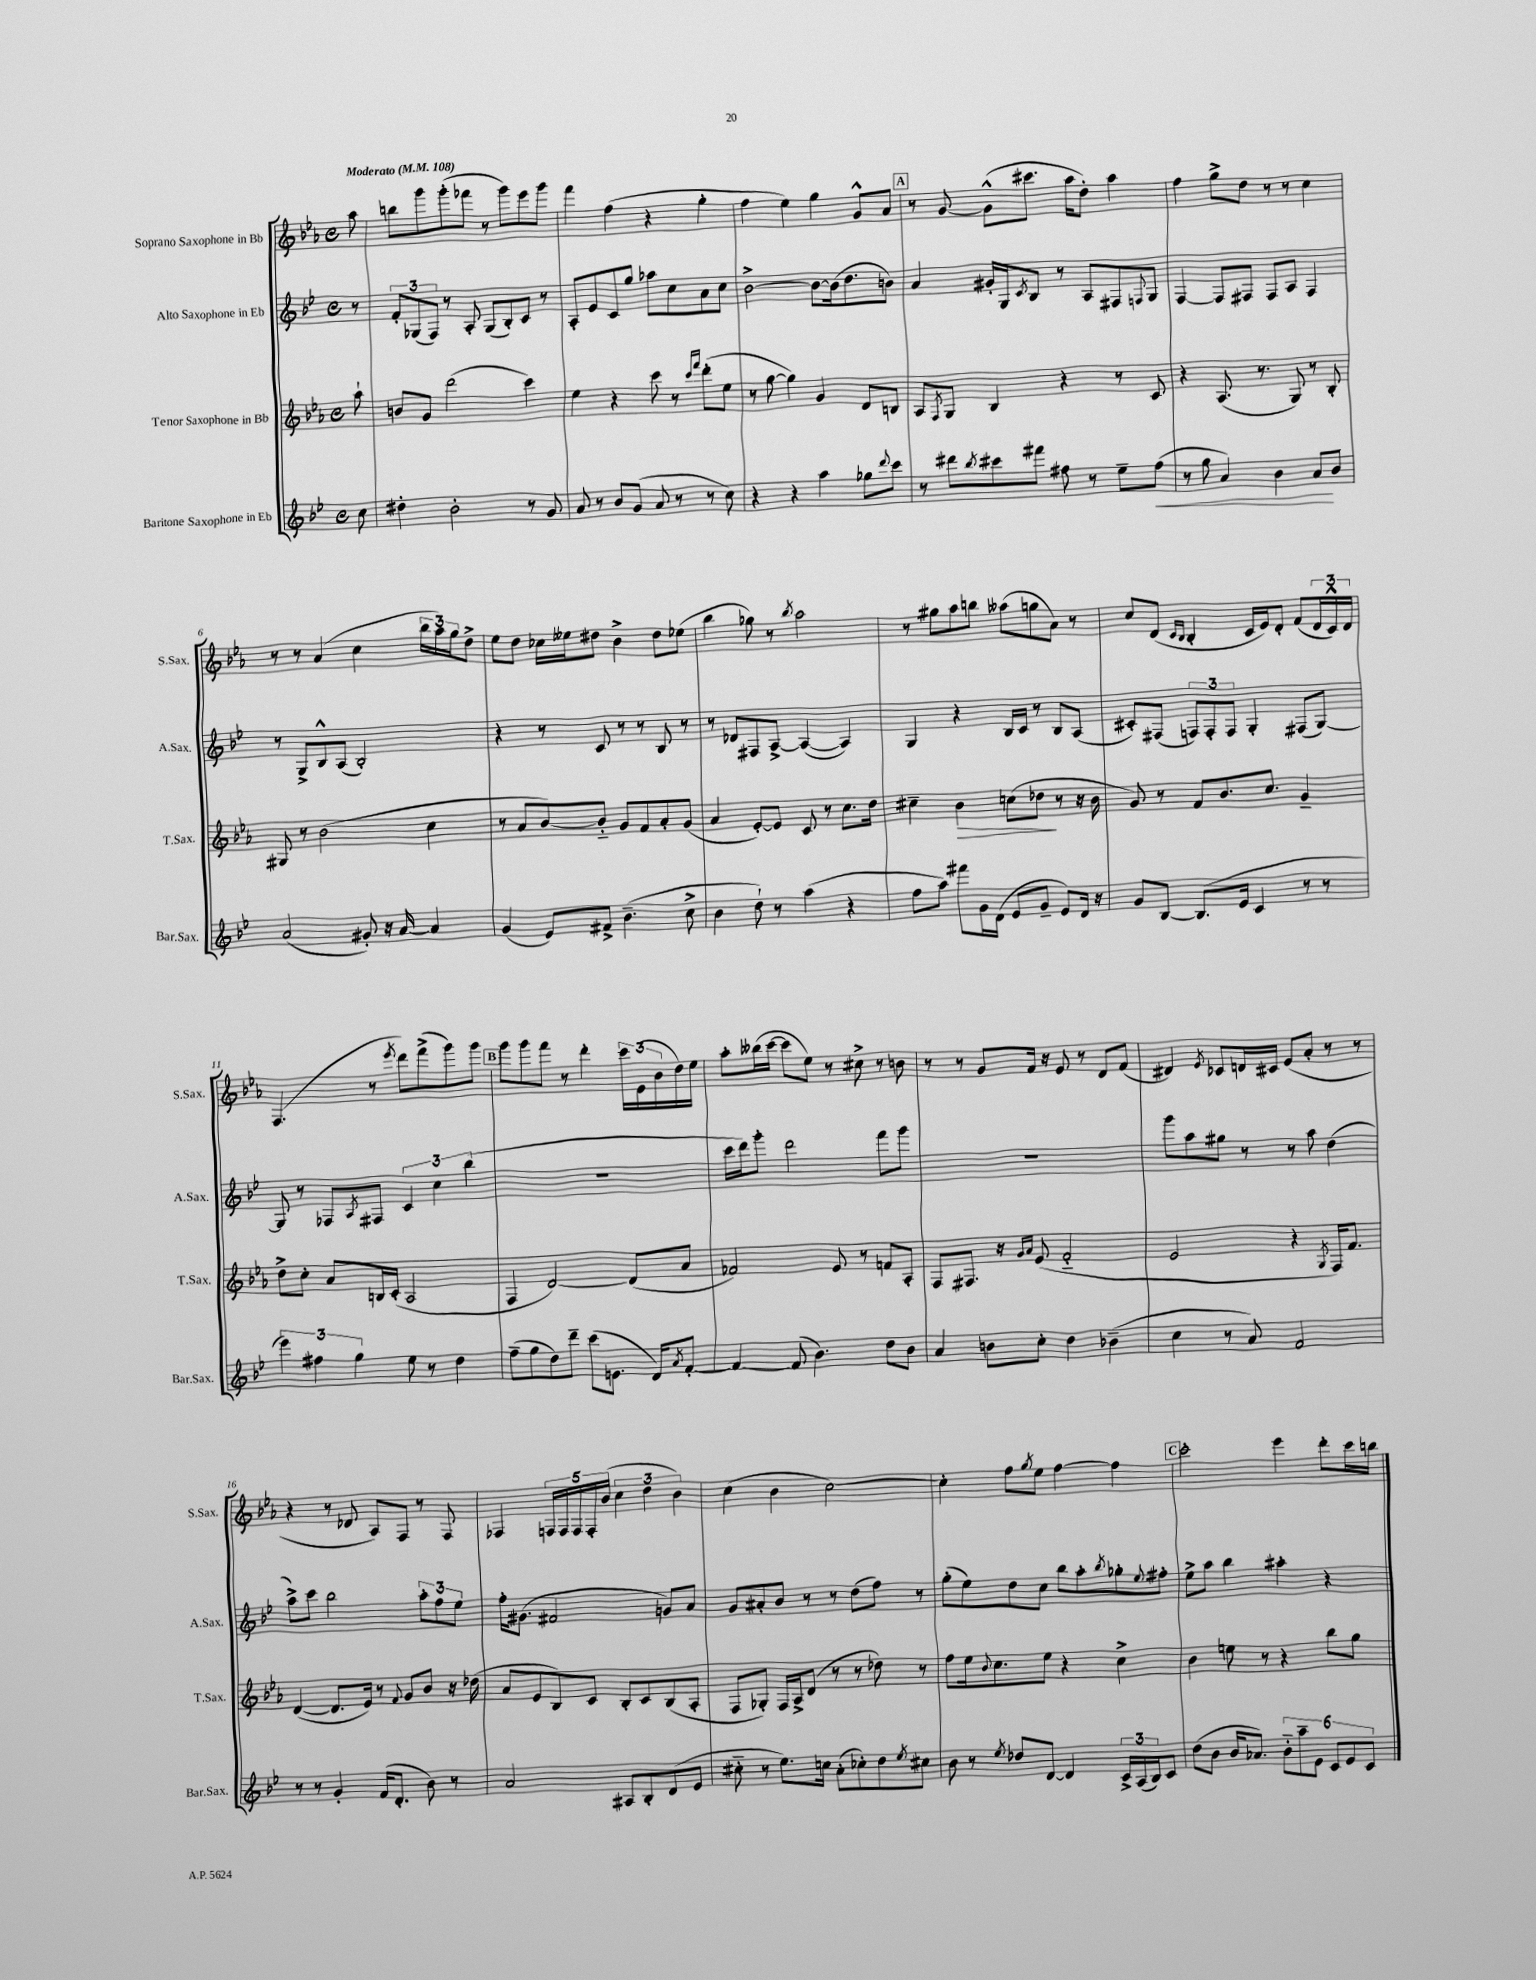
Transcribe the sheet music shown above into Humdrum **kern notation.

**kern	**kern	**kern	**kern
*staff4	*staff3	*staff2	*staff1
*clefG2	*clefG2	*clefG2	*clefG2
*k[b-e-]	*k[b-e-a-]	*k[b-e-]	*k[b-e-a-]
*M4/4	*M4/4	*M4/4	*M4/4
*met(c)	*met(c)	*met(c)	*met(c)
*MM108	*MM108	*MM108	*MM108
8cc	8aa-`	8r	8aa-
=	=	=	=
4dd#'	8b	12f'	8bb
.	.	(12G-	.
.	8g	.	8ggg
.	.	12F)	.
2b-'	(2ddd	8r	(8ggg'
.	.	8A'	8fff-
.	.	(8G-	8r
.	.	8B-')	8ggg)
8r	4ccc)	8c	8eee-
8g	.	8r	8ggg
=	=	=	=
8a	4ee-	8A'	4fff
8r	.	8e-	.
8b-	4r	8c	(4ff
(8g	.	8gg	.
8a	8ccc	8aa-	4r
8r	8r	8cc	.
.	16qqccc	.	.
.	16qqfff	.	.
8r	(8ddd'	8a	4gg'
8cc)	8ee-	8cc	.
=	=	=	=
4r	8r	[2b-^	4ff
.	[8gg	.	.
4r	4gg])	.	4ee-)
4aa	4g	8b-_	4gg
.	.	(16b-]	.
.	.	8.dd	.
8gg-	8d	.	8g^^
8qqddd	.	.	.
8ccc	8B	8b)	8a-
=	=	=	=
8r	8A-	4a	8r
.	8qF	.	.
8ddd#	8G	.	[8g
8qbb-	.	.	.
8ccc#	4B-	16g#'	(8g^^]
.	.	16G	.
.	.	8qc	.
8fff#	.	8B-	8.ccc#
8ff#	4r	8r	.
.	.	.	16aa-
8r	.	8A	8dd')
8ee-~	8r	8F#	4aa-
.	.	8qqF	.
(8ff#	8c	8G	.
=	=	=	=
8r	4r	[4F	4ff
8gg	.	.	.
4a)	(8.A-	8F]	8gg^
.	.	8F#	8dd
.	8.r	.	.
4b-	.	8F#	8r
.	8G)	8A	8r
8a	8r	4F#	4cc
8b-	8B-'	.	.
=	=	=	=
(2a	8G#	8r	8r
.	8r	8G^	8r
.	(2b-	8B-^^	(4a-
.	.	(8A	.
8g#')	.	2B-')	4cc
16r	.	.	.
[16a	.	.	.
4a]	4cc	.	24bb-
.	.	.	24aa-)
.	.	.	24gg
.	.	.	8dd^
=	=	=	=
(4g	8r	4r	8ee-
.	8a-	.	8dd
8e-)	[8b-)	8r	16cc-
.	.	.	16ee--
8f#^	8b-'~]	8c	8dd#
(4.b-~	8g	8r	4b-^
.	8f	8r	.
.	8a-'	8B-	8dd#
8cc^	(8g	8r	(8ee-
=	=	=	=
4b-	4a-	8r	4bb-
.	.	8d-	.
8dd`)	[8e-')	8F#	8gg-)
8r	8e-]	[8A^	8r
.	.	.	8qbb-
(4aa	8c	(4A_	2aa-
.	8r	.	.
4r	8.cc	4A])	.
.	16dd	.	.
=	=	=	=
8ff	4cc#~	4G	8r
8aa)	.	.	8gg#
8fff#	4b-	4r	8aa-
16g	.	.	8bb
(16d	.	.	.
8e-	(8cc	16B-	(8aa--
.	.	16c	.
8g~	8dd-	8r	8gg
8e-)	8r	8B-	8a-)
16d	16r	(8A	8r
16r	16b-	.	.
=	=	=	=
8g	8g)	8c#')	8cc
[8B-	8r	(8F#	(8d
.	.	.	16qqc
.	.	.	16qqB-
(8.B-]	8f	12F)	4B-'
.	.	12F'	.
.	8.b-	.	.
.	.	12F	.
16e-	.	.	.
4c	.	4G'	16c
.	8.cc	.	16e-)
.	.	.	8d'
8r	4g~	(8F#	(8f
8r	.	[8G)	24d
.	.	.	24c^^)
.	.	.	24d
=	=	=	=
6eee-)	8dd^	8G]	(4.F
.	8cc'	8r	.
6ff#	.	.	.
.	8a-	8F-	.
6gg	.	.	.
.	.	8qA	.
.	16B	8F#	8r
.	(16c'	.	.
.	.	.	8qeee-
8ee-	2A-	6c	8ddd)
8r	.	.	(8fff^
.	.	6cc	.
4dd	.	.	8ggg)
.	.	(6bb-	.
.	.	.	8ggg
=	=	=	=
(8ff~	4F	1r	8ggg
8gg	.	.	8ggg
8dd)	[2d)	.	8fff
8ddd~	.	.	8r
(8ccc	.	.	4ddd'
8.e	.	.	.
.	(8d]	.	24ccc
.	.	.	(24e-
16d)	.	.	.
.	.	.	24b-
8qa	.	.	.
[8f'	8a-	.	16dd)
.	.	.	16ee-
=	=	=	=
4f_	2f-)	16ccc	8aa-'
.	.	16ddd)	.
.	.	8ggg'	(16bb--
.	.	.	[16ccc
(8f]	.	2ddd	8ccc]
4.b-)	.	.	8ee-)
.	8e-	.	8r
.	8r	.	8cc#^
8dd	8f	8fff	8r
8b-	8A-'	8ggg	8b
=	=	=	=
4a	8F	1r	8r
.	8.F#	.	8r
8b	.	.	8g
.	16r	.	.
.	16qqg	.	.
.	16qqa-	.	.
8cc'	(8e-	.	16f
.	.	.	16r
4dd	2f'~	.	8e-
.	.	.	8r
(4b-~	.	.	8d
.	.	.	(8f
=	=	=	=
4cc	2e-	8ggg	4d#)
.	.	8aa	.
.	.	.	8qe-
8r	.	8gg#	8c-
8a)	.	8r	16d
.	.	.	16c#
2f	4r	8r	(8e-
.	.	8aa	8a-'
.	8qG	.	.
.	16F)	(4dd	8r
.	8.f	.	.
.	.	.	8r
=	=	=	=
8r	([4d	8aa^)	4r
8r	.	8ccc	.
4g'	8.d]	2bb-	8r
.	.	.	8d-
.	16e-)	.	.
(16f	8r	.	8A-)
8.d'	.	.	.
.	8qqf	.	.
.	8g	.	8F
8b-)	8b-	12aa'	8r
.	.	12ff	.
8r	16r	.	8F
.	.	12ee-	.
.	(16dd-	.	.
=	=	=	=
2a	8a-	16ff'	4F-
.	.	(8.g#	.
.	8e-	.	.
.	8B-)	2f#	20F
.	.	.	20F
.	.	.	20F
.	8c	.	.
.	.	.	20F'
.	.	.	(20b-
8A#	8B-'	.	6cc
8B-'	8c	.	.
.	.	.	6dd
(8d	(8B-	8g)	.
.	.	.	6b-)
8e-	8A-'	8a	.
=	=	=	=
8cc#'~	8F	8g	(4cc
8r	8G-')	8a#'	.
8.ee-)	16F	8b-	4b-
.	16A-^	.	.
.	(8d	8r	.
16cc	.	.	.
(8a'	8r	8r	[2cc)
8cc-')	8r	(8dd	.
8dd	8dd-)	8ff)	.
8qee-	.	.	.
8cc#	8r	8r	.
=	=	=	=
8b-	8ff	(8gg'	4cc']
8r	16ee-	8ee-)	.
.	8qqb-	.	.
.	8.cc	.	.
8qee-	.	.	.
8dd-	.	8dd	8ff
.	.	.	8qgg
[8d	8ee-	8cc	8ee-
4d]	4r	8bb-	[4ff
.	.	8aa'	.
.	.	8qbb-	.
24c^	4cc^	8gg-'	4ff]
(24A	.	.	.
24B-)	.	.	.
.	.	8qqee-	.
8c	.	8ff#'	.
=	=	=	=
(8dd	4b-	8ee-^	2ccc'
8b-	.	8aa	.
16b-	8ee	4bb-	.
8.a-)	.	.	.
.	8r	.	.
12b-'~	4r	4aa#'	4eee-
12aa~	.	.	.
12e-	.	.	.
12c	8bb-	4r	8ddd'
12e-	.	.	.
.	8gg	.	16ccc
12c	.	.	.
.	.	.	16bb
==	==	==	==
*-	*-	*-	*-
